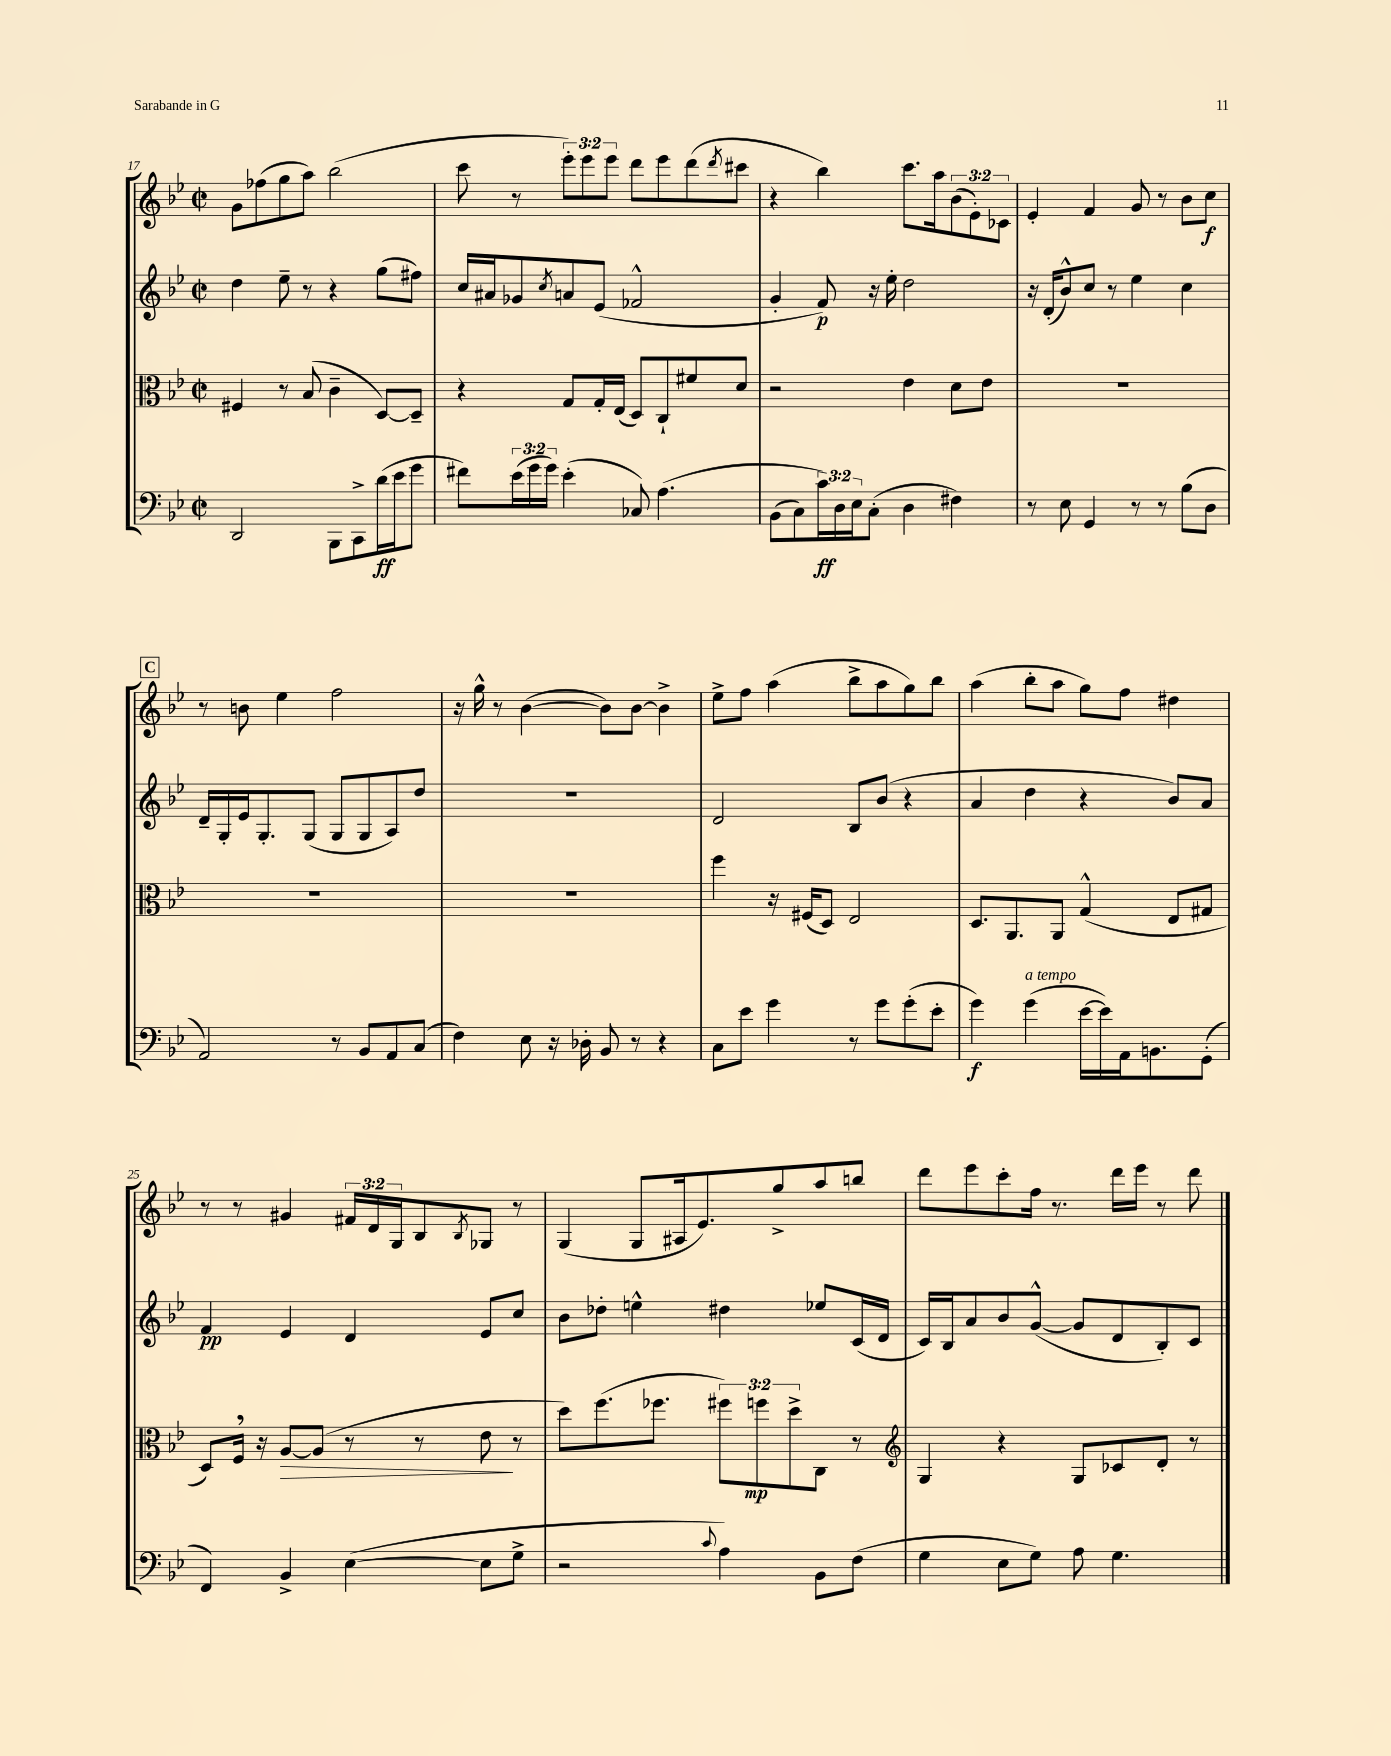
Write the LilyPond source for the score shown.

<<
\new StaffGroup <<
\new Staff = "s0" {
    \clef treble \key bes \major \defaultTimeSignature \time 2/2 \override Staff.TupletNumber.text = #tuplet-number::calc-fraction-text
    g'8 fes''8( g''8 a''8) bes''2( |
    c'''8 r8 \tuplet 3/2 { ees'''8-.) ees'''8 ees'''8 } d'''8 ees'''8 d'''8( \acciaccatura { d'''8 } cis'''8 |
    r4 bes''4) c'''8. a''16 \tuplet 3/2 { bes'8( ees'8-.) ces'8 } |
    ees'4-. f'4 g'8 r8 bes'8 c''8\f |
    \mark \markup { \box "C" } r8 b'8 ees''4 f''2 |
    r16 g''16-^ r8 bes'4~( bes'8) bes'8~ bes'4-> |
    ees''8-> f''8 a''4( bes''8-> a''8 g''8) bes''8 |
    a''4( bes''8-. a''8 g''8) f''8 dis''4 |
    r8 r8 gis'4 \tuplet 3/2 { fis'16 d'16 g16 } bes8 \acciaccatura { bes8 } ges8 r8 |
    g4( g8 ais16 ees'8.) g''8-> a''8 b''8 |
    d'''8 ees'''8 c'''8-. f''16 r8. d'''16 ees'''16 r8 d'''8 \bar "|." |
}
\new Staff = "s1" {
    \clef treble \key bes \major \defaultTimeSignature \time 2/2
    d''4 ees''8-- r8 r4 g''8( fis''8) |
    c''16 ais'16 ges'8 \acciaccatura { c''8 } a'8 ees'8( fes'2-^ |
    g'4-. f'8\p) r16 ees''16-. d''2 |
    r16 d'16-.( bes'8-^) c''8 r8 ees''4 c''4 |
    \mark \markup { \box "C" } d'16-- g16-. ees'16 g8.-. g8( g8 g8 a8) d''8 |
    R1 |
    d'2 bes8 bes'8( r4 |
    a'4 d''4 r4 bes'8) a'8 |
    f'4\pp ees'4 d'4 ees'8 c''8 |
    bes'8 des''8-. e''4-^ dis''4 ees''8 c'16( d'16 |
    c'16) bes16 a'8 bes'8 g'8~-^( g'8 d'8 bes8-.) c'8 \bar "|." |
}
\new Staff = "s2" {
    \clef alto \key bes \major \defaultTimeSignature \time 2/2 \override Staff.TupletNumber.text = #tuplet-number::calc-fraction-text
    fis4 r8 bes8( c'4-- d8~) d8-- |
    r4 g8 g16-. ees16( d8) c8-! fis'8 d'8 |
    r2 ees'4 d'8 ees'8 |
    R1 |
    \mark \markup { \box "C" } R1 |
    R1 |
    f''4 r16 fis16( d8) ees2 |
    d8. a,8. a,8 g4-^( ees8 gis8 |
    d8) f16 \breathe r16 a8~\> a8( r8 r8 ees'8\! r8 |
    d''8) f''8.( fes''8. \tuplet 3/2 { fis''8) f''8\mp d''8-> } c8 r8 |
    \clef treble g4 r4 g8 ces'8 d'8-. r8 \bar "|." |
}
\new Staff = "s3" {
    \clef bass \key bes \major \defaultTimeSignature \time 2/2 \override Staff.TupletNumber.text = #tuplet-number::calc-fraction-text
    d,2 bes,,8 c,8-> d'16\ff( ees'16 g'8 |
    fis'8) \tuplet 3/2 { ees'16( g'16 g'16) } ees'4-.( ces8) a4.\( |
    bes,8( c8) \tuplet 3/2 { c'16\ff\) d16 ees16 } c8-.( d4 fis4) |
    r8 ees8 g,4 r8 r8 bes8( d8 |
    \mark \markup { \box "C" } a,2) r8 bes,8 a,8 c8( |
    f4) ees8 r16 des16-. bes,8 r8 r4 |
    c8 ees'8 g'4 r8 g'8 g'8-.( ees'8-. |
    g'4\f) g'4^\markup { \italic "a tempo" }( ees'16~ ees'16) a,16 b,8. g,8-.( |
    f,4) bes,4-> ees4~( ees8 g8-> |
    r2 \appoggiatura { c'8 } a4) bes,8 f8( |
    g4 ees8 g8) a8 g4. \bar "|." |
}
>>
>>
\layout { \context { \Score currentBarNumber = #17 } }
